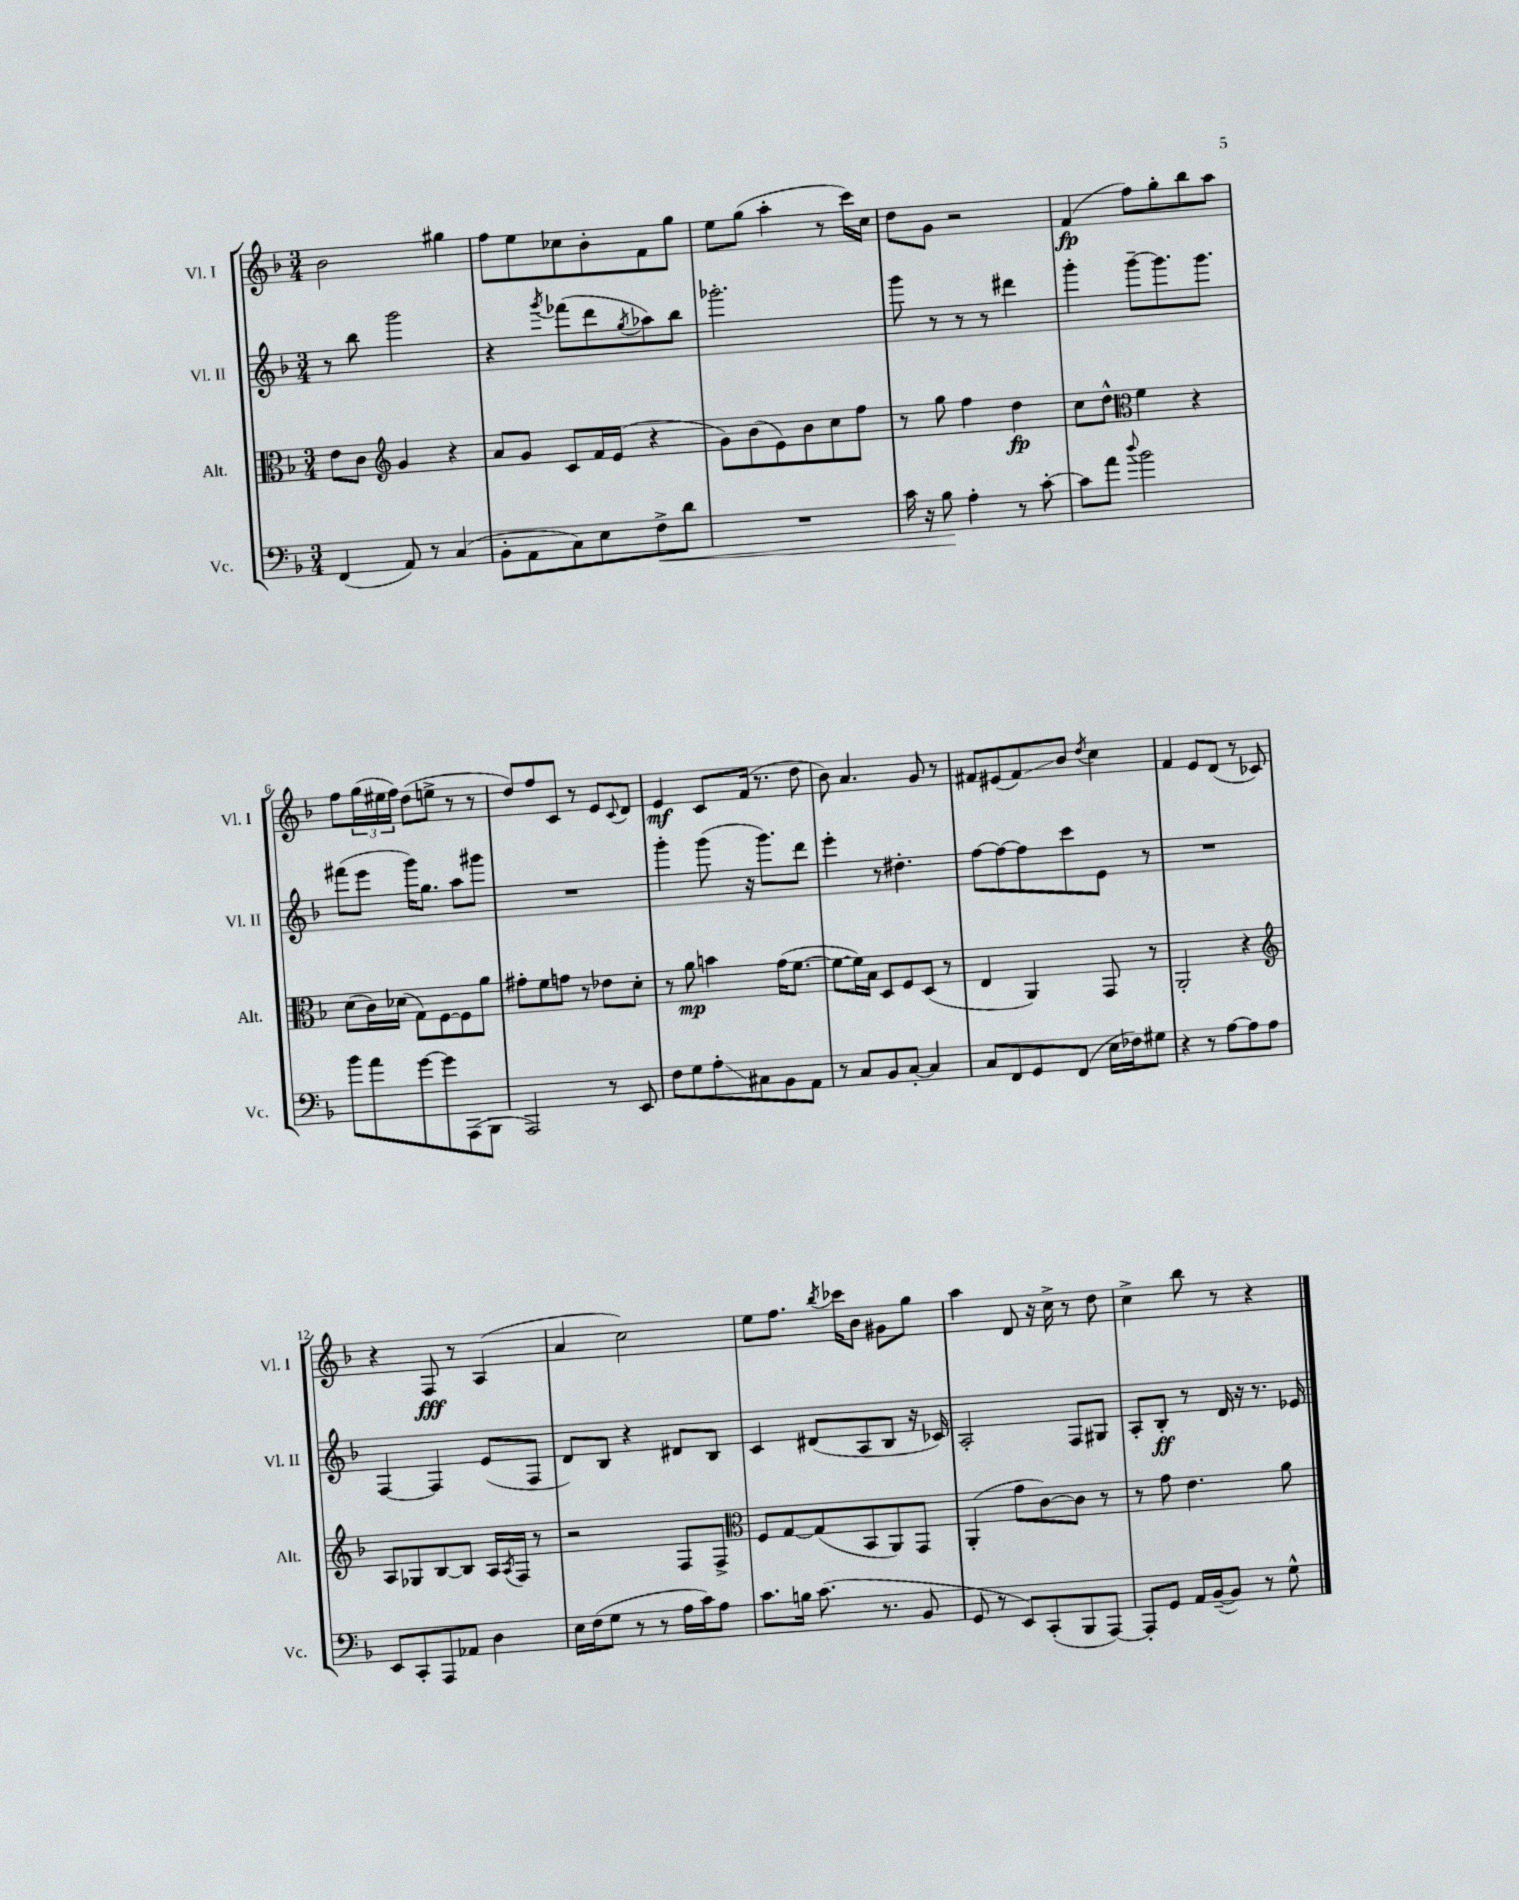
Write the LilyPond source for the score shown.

<<
\new StaffGroup <<
\new Staff = "s0" \with { instrumentName = "Vl. I" shortInstrumentName = "Vl. I" } {
    \clef treble \key f \major \numericTimeSignature \time 3/4
    bes'2 gis''4 |
    f''8 e''8 ces''8 bes'8-. f'8 g''8 |
    e''8 g''8( a''4-. r8 c'''16) c''16 |
    d''8 g'8 r2 |
    f'4\fp( f''8) g''8-. bes''8 a''8 |
    f''8 \tuplet 3/2 { g''16( eis''16 f''16) } d''8( e''8-> r8 r8 |
    d''8) f''8 c'8 r8 e'8 \appoggiatura { c'8 } d'8 |
    e'4\mf c'8 f'16( r8. d''8 |
    bes'8) a'4. g'8 r8 |
    fis'8 eis'8( fis'8\glissando) bes'8 \acciaccatura { d''8 } c''4 |
    f'4 e'8 d'8( r8 ces'8) |
    r4 f8\fff r8 a4( |
    a'4 c''2) |
    e''8 f''8. \acciaccatura { bes''8 } ces'''16 bes'8 gis'8 g''8 |
    a''4 d'8 r16 c''16-> r8 d''8 |
    c''4-> bes''8 r8 r4 \bar "|." |
}
\new Staff = "s1" \with { instrumentName = "Vl. II" shortInstrumentName = "Vl. II" } {
    \clef treble \key f \major \numericTimeSignature \time 3/4
    r8 bes''8 g'''2 |
    r4 \acciaccatura { g'''8 } fes'''8( d'''8 \acciaccatura { g''8 } aes''8) bes''8 |
    ges'''2.-. |
    g'''8 r8 r8 r8 dis'''4 |
    g'''4-. g'''8~-- g'''8. g'''8. |
    fis'''8( e'''8 g'''16) g''8. a''8 gis'''8 |
    R2. |
    g'''4-. g'''8( r16 g'''8.) d'''8 |
    e'''4-. r8 dis''4.-. |
    f''8~ f''8~ f''8 c'''8 e'8 r8 |
    R2. |
    f4~ f4 e'8( f8 |
    d'8) bes8 r4 dis'8 bes8 |
    c'4 dis'8( a8 bes8 r16 ces'16) |
    a2-. f8 gis8 |
    a8-. bes8-.\ff r8 d'16 r16 r8. ees'16 \bar "|." |
}
\new Staff = "s2" \with { instrumentName = "Alt." shortInstrumentName = "Alt." } {
    \clef alto \key f \major \numericTimeSignature \time 3/4
    e'8 c'8 \clef treble g'4 r4 |
    a'8 g'8 c'8 f'16 e'16( r4 |
    g'8) bes'8( e'8) bes'8 c''8 f''8 |
    r8 g''8 f''4 d''4\fp |
    c''8 d''8-^ \clef alto f'4 r4 |
    d'8( c'16) des'16( g8) f8~ f8 a'8 |
    gis'8-. f'8 g'8 r8 ees'8 d'8-. |
    r8 a'8\mp b'4 g'16( f'8.~ |
    f'8~ f'16) bes16 d8 f8 d8( r8 |
    e4 a,4) g,8 r8 |
    a,2-. r4 |
    \clef treble a8 ges8 bes8~ bes8 a16 \acciaccatura { a8 } f16 r8 |
    r2 f8 f8-> |
    \clef alto f8 g8~ g8( bes,8 a,8) g,8 |
    a,4-.( g'8 c'8~) c'8 r8 |
    r8 g'8 e'4. a'8 \bar "|." |
}
\new Staff = "s3" \with { instrumentName = "Vc." shortInstrumentName = "Vc." } {
    \clef bass \key f \major \numericTimeSignature \time 3/4
    f,4( a,8) r8 c4( |
    bes,8-. a,8 c8) e8 f8->\< d'8 |
    R2. |
    c'16 r16 bes8\! a4-. r8 c'8~-. |
    c'8 a'8 \appoggiatura { d''8 } bes'2 |
    bes'8 a'8 g'8~ g'8 a,,8( bes,,8 |
    a,,2) r8 e,8 |
    f8 g8 a8-.\glissando cis8 bes,8 a,8 |
    r8 c8 bes,8 c8~-. c4 |
    c8 f,8 g,8 f,8( e16 fes16) gis8 |
    r4 r8 a8~ a8 a8 |
    e,8 c,8-. a,,8 aes,8 d4 |
    e16 f16( g8 r8 r8 a16 c'16) a8 |
    c'8. b16 c'8.( r8. bes,8 |
    g,8 r8 e,8) c,8-.( bes,,8 a,,8~) |
    a,,8-. g,8 a,16 bes,16~--( bes,8) r8 g8-^ \bar "|." |
}
>>
>>
